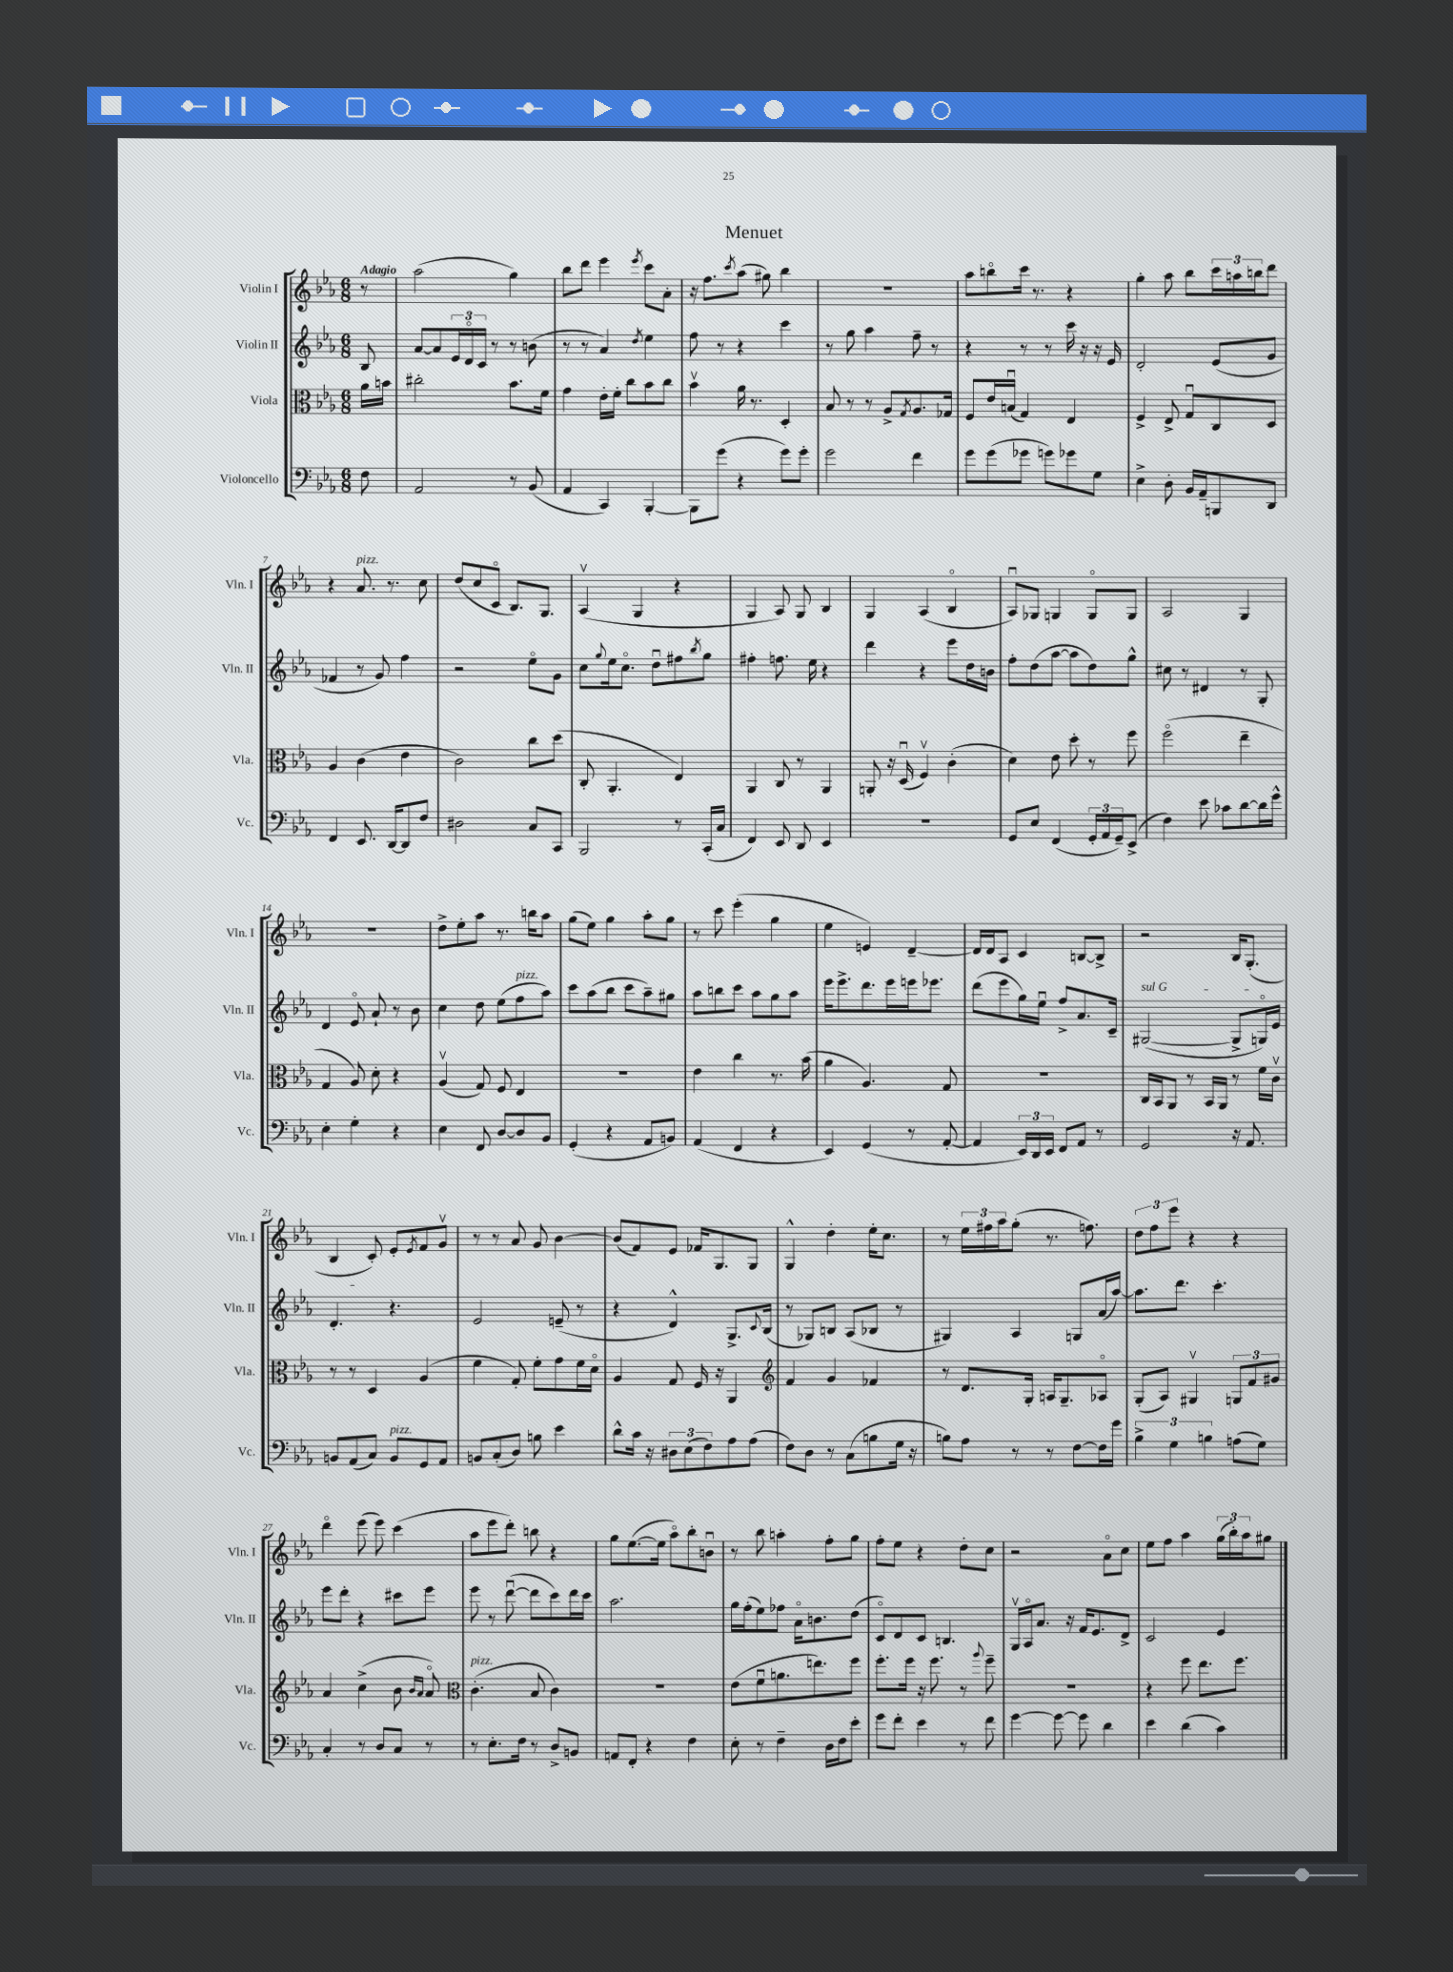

**kern	**kern	**kern	**kern
*staff4	*staff3	*staff2	*staff1
*clefF4	*clefC3	*clefG2	*clefG2
*k[b-e-a-]	*k[b-e-a-]	*k[b-e-a-]	*k[b-e-a-]
*M6/8	*M6/8	*M6/8	*M6/8
8F\	16a-\LL	8B-/	8r
.	16b\JJ	.	.
=	=	=	=
2AA-/	2cc#'\	[8a-/L	(2aa-\
.	.	8a-/]	.
.	.	24e-/L	.
.	.	24do/	.
.	.	24c/JJ	.
.	.	8r	.
8r	8.b-\L	8r	4gg\)
(8BB-/	.	(8b\	.
.	16f\Jk	.	.
=	=	=	=
4AA-/	4g\	8r	8bb-\L
.	.	8r	8ddd\J
4CC/)	16e-'\LL	4a-/)	4eee-\
.	16f'\JJ	.	.
.	8cc\L	.	.
.	.	8qdd/	8qeee-/
[4BBB-'/	8b-\	4ee-\	8ccc\L
.	8cc\J	.	8a-'\J
=	=	=	=
8BBB-\]L	4b-v\	8ff\	16r
.	.	.	8.ff\L
(8g\J	.	8r	.
.	.	.	8qccc/
4r	16a-\	4r	(8aa-\J
.	8.r	.	.
.	.	.	8gg#\)
8g\L)	4D'/	4ccc\	4bb-\
8g'\J	.	.	.
=	=	=	=
2g\	8B-/	8r	2.r
.	8r	8gg\	.
.	8r	4aa-\	.
.	8A-^/L	.	.
.	8qG/	.	.
4f\	8.A-/	8ff~\	.
.	.	8r	.
.	16G-/Jk	.	.
=	=	=	=
8g\L	8F/L	4r	8aa-\L
(8g\	16e-/L	.	8bbo\
.	(16Bu/JJ	.	.
8g-\J	4G/)	8r	16ccc\Jk
.	.	.	8.r
8g\L)	.	8r	.
8g-\	4E-/	16ccc\	4r
.	.	16r	.
8G\J	.	16r	.
.	.	16e-/	.
=	=	=	=
4E-^\	4F^/	2d'/	4gg'\
8D'\	8E-^/	.	8aa-\
16BB-/LL	8Gu/L	.	8bb-\L
16AA-~/J	.	.	.
8BBB/	8C/	(8e-/L	24ccc\L
.	.	.	24aa\
.	.	.	24bb\J
8DD/J	8D/J	8g/J	8ddd\J
=	=	=	=
4FF/	4A-/	4f-/	4r
8.EE-/	(4c\	8r	8.a-/
.	.	8g/)	.
[16DD/LK	.	.	8.r
8DD/]	4e-\	4ff\	.
8F/J	.	.	8cc\
=	=	=	=
2D#\	2c\)	2r	(8dd/L
.	.	.	8cc/
.	.	.	8co/J
.	.	.	8.B-/L)
8C/L	8cc\L	8ee-o\L	.
.	.	.	8.G/J
8CC/J	(8dd\J	8g\J	.
=	=	=	=
2BBB-/	8C'/	8cc\L	(4A-v/
.	.	8qqgg/	.
.	4.AA-'/	16ee-\k	.
.	.	8.cco\J	.
.	.	.	4G/
.	.	8ddu\L	.
8r	4E-/)	8ff#\	4r
.	.	8qbb-/	.
(16CC'/LL	.	8gg\J	.
16C/JJ	.	.	.
=	=	=	=
4FF/)	4AA-/	4ff#'\	4G/
8EE-/	8C/	8.ff\	8A-/)
8DD/	8r	.	8G/
.	.	16ee-\	.
4EE-/	4AA-/	4r	4B-/
=	=	=	=
2.r	8AA'/	4ddd\	4G/
.	16r	.	.
.	(16Du/	.	.
.	4Fv/)	4r	(4A-/
.	(4c'\	8eee-\L	4B-o/
.	.	16dd\L	.
.	.	16b\JJ	.
=	=	=	=
8GG/L	4d\)	8ff'\L	8A-u/L)
8E-/J	.	(8dd\	8G-/J
(4FF/	8e-\	[8aa-\J	4G/
.	8dd'\	8aa-\]L	.
24GG'/LL	8r	8dd\)	8Go/L
24AA-/	.	.	.
24GG~/J)	.	.	.
(8EE-^/J	8ff\	8gg^^\J	8G/J
=	=	=	=
4F\)	(2ffo\	8cc#\	2A-/
.	.	8r	.
8e-\	.	4d#/	.
8c-\L	.	.	.
[8d\	4ee-~\	8r	4G/
16d\]L	.	8G'/	.
16g^^\JJ	.	.	.
=	=	=	=
4E-'\	4G/	4d/	2.r
4G'\	8A-/)	8e-o/	.
.	8d'\	8a-`/	.
4r	4r	8r	.
.	.	8b-\	.
=	=	=	=
4E-\	(4A-v/	4cc\	8dd^\L
.	.	.	8ee-'\
8FF/	8G/)	8dd\	8aa-\J
[8D/L	8F/	(8ee-\L	8.r
8D/]	4E-/	8ff\	.
.	.	.	16bb\LK
8BB-/J	.	8aa-\J)	8aa-\J
=	=	=	=
(4GG'/	2.r	8ccc\L	(8gg\L
.	.	(8aa-\	8ee-\J)
4r	.	8bb-\J	4gg\
.	.	8ccc\L	.
8AA-/L	.	8aa-~\)	8aa-'\L
8BB/J)	.	8gg#\J	8gg\J
=	=	=	=
(4AA-/	4e-\	8aa-\L	8r
.	.	8bb\	8ccc\
4FF/	4cc\	8ccc\J	(4eee-'\
.	.	8aa-\L	.
4r	8.r	8gg\	4gg\
.	.	8aa-\J	.
.	(16b-\	.	.
=	=	=	=
4EE-/)	4a-\	16eee-\LK	4ee-\
.	.	8.eee-^\	.
(4GG/	4.A-/)	8.ddd\	4e/)
.	.	16eee-\L	.
8r	.	16eee\J	[4d~/
.	.	8.eee-\J	.
[8AA-'/	8G/	.	.
=	=	=	=
4AA-/]	2.r	(8ddd\L	16d/]LL
.	.	.	16d/J
.	.	8eee-\	8A-/J
24EE-/LL)	.	16gg\L)	4c/
24DD/	.	.	.
.	.	16ee-u\JJ	.
24EE-/JJ	.	.	.
8FF/L	.	8ff^/L	.
8AA-/J	.	8.a-/	[8B/L
8r	.	.	8B^/]J
.	.	16c~/Jk	.
=	=	=	=
2GG/	16C/LL	([2G#/	2r
.	16BB-/J	.	.
.	8AA-/J	.	.
.	8r	.	.
.	16BB-/LL	.	.
.	16AA-/JJ	.	.
16r	8r	8G#^/]L	16B-/LK
8.AA-/	.	.	(8.G'/J
.	16f\LL	16Go/L)	.
.	16cv\JJ	16e-/JJ	.
=	=	=	=
8BB/L	8r	4.d'/	4B-/
(8AA-/	8r	.	.
8C/J)	4D/	.	8c'/)
8BB/L	.	4.r	8e-'/L
.	.	.	8qe-/
8GG/	(4A-/	.	8f/
8AA-/J	.	.	8gv/J
=	=	=	=
8BB/L	4f\	2e-/	8r
(8C'/	.	.	8r
8D/J)	8G'/)	.	8a-/
8B\	8f'\L	.	8g/
4e-\	8g\	(8e~/	[4b-\
.	16f\L	8r	.
.	16do\JJ	.	.
=	=	=	=
8d^^\L	4A-/	4r	(8b-/]L
16c\Jk	.	.	8f/)
16r	.	.	.
12D#\L	8G/	4d^^/)	8e-/J
(12E-\	.	.	.
.	16F/	.	16f-/LK
12F\)	.	.	.
.	16r	.	8.G/
8A-\	4AA-/	8.G^/L	.
(8A-\J	.	.	8G/J
.	.	8qqc/	.
.	.	(16B-/Jk	.
=	=	=	=
*	*clefG2	*	*
8F\L)	4f/	8r	4G^^/
8D\J	.	8G-/L)	.
8r	4g/	8B/J	4dd'\
(8C\L	.	(8A-/L	.
8B\	4f-/	8B-/J	16ee-'\LK
.	.	.	8.cc\J
16G\Jk	.	8r	.
16r	.	.	.
=	=	=	=
8B\L)	8r	4G#/)	8r
8A-\J	8.d/L	.	24ee-\LL
.	.	.	24ff#\
.	.	.	24aa-\J
8r	.	4A-/	(8gg'\J
.	16G'/Jk	.	.
8r	16A/LK	.	8.r
.	8.G~/	.	.
[8F\L	.	8G/L	.
.	.	.	8.ff\)
16F\]L	8A-o/J	(16a-/L	.
16g\JJ	.	[16aa-/JJ)	.
=	=	=	=
6B-^\	(8G'/L	8.aa-\]L	12dd\L
.	.	.	12ff\
.	8A-/J)	.	.
6G\	.	.	12eee-\J
.	.	8.ddd\J	.
.	4G#v/	.	4r
6B\	.	.	.
.	.	4.ccc'\	.
(8A\L	12G/L	.	4r
.	12f/	.	.
8G\J)	.	.	.
.	12g#/J	.	.
=	=	=	=
4C'/	4a-/	8eee-\L	4dddo\
.	.	8ddd'\J	.
8r	(4cc^\	4r	(8eee-\
8D/L	.	.	8eee-\)
8C/J	8b-\	8ccc#\L	(4ccc\
.	16qqb-/LL	.	.
.	16qqa-/JJ	.	.
8r	8a-o/)	8eee-\J	.
=	=	=	=
*	*clefC3	*	*
8r	(4.c'\	8eee-\	8aa-\L
8.E-'\L	.	8r	8eee-\
.	.	([8dddu\	8ddd'\J)
16F\Jk	.	.	.
8r	8B-/	8ddd\]L	8bb\
8D^/L	4c\)	8ccc\)	4r
8BB/J	.	16ddd\L	.
.	.	16ccc\JJ	.
=	=	=	=
8AA/L	2.r	2.aa-\	8gg\L
8FF'/J	.	.	([8.ee-\
4r	.	.	.
.	.	.	16ee-\]Jk
.	.	.	8aa-o\L)
4F\	.	.	8bb-'\
.	.	.	8bu\J
=	=	=	=
8E-'\	(8e-\L	16gg\LL	8r
.	.	(16ff'\J	.
8r	8fu\	8ee-\)	8bb-\
4F~\	8.a\	8ff-\J	4aa'\
.	.	16a-o\LK	.
.	8.ee\)	8.b\	.
16D\LL	.	.	8ff'\L
16F\J	.	.	.
8e-'\J	8ff\J	(8dd\J	8gg\J
=	=	=	=
8g\L	8.ff'\L	8co/L)	8ff'\L
8f'\J	.	8d/	8ee-\J
.	16ff\Jk	.	.
4e-\	16r	8c/J	4r
.	8.ff\	.	.
.	.	4.B/	.
8r	8r	.	8dd'\L
.	8qqaa-/	.	.
8f\	8ff~\	.	8cc\J
=	=	=	=
[4g\	2.r	16Gv/LL	2r
.	.	16A-o/J	.
.	.	8.a-/J	.
8g\_	.	.	.
.	.	16r	.
8g\]	.	16f/LK	.
.	.	8.e-/	.
4d\	.	.	8a-o\L
.	.	8d^/J	8cc\J
=	=	=	=
4e-\	4r	2c/	8ee-\L
.	.	.	8ff\J
(4d\	8ff\	.	4aa-\
.	8.ee-\L	.	.
4c\)	.	4e-/	(24gg\LL
.	.	.	24bb-'\)
.	8.ff\J	.	.
.	.	.	24aa-\J
.	.	.	8gg#\J
==	==	==	==
*-	*-	*-	*-
